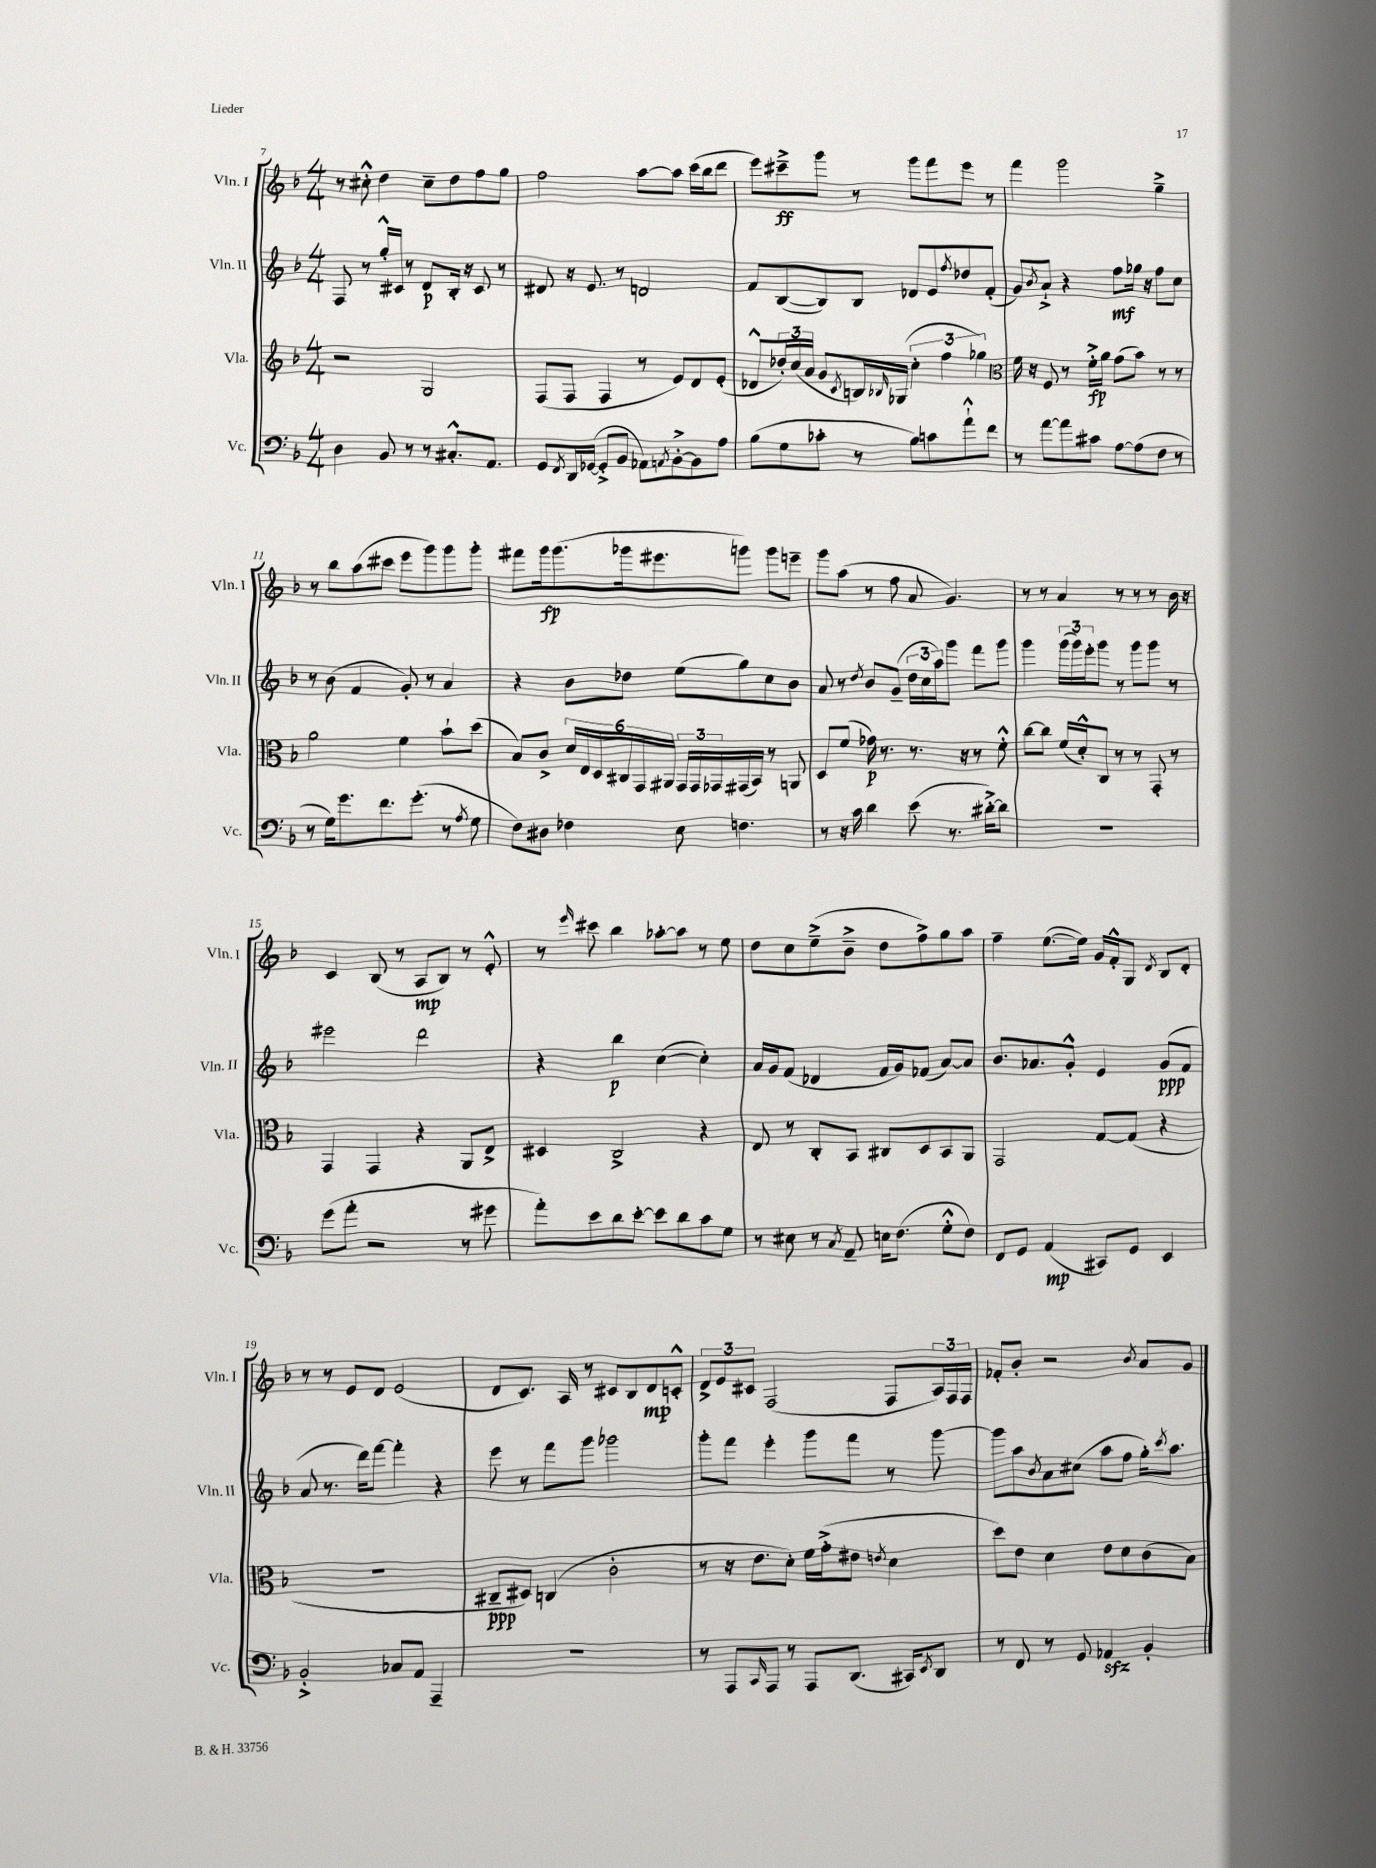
<<
\new StaffGroup <<
\new Staff = "s0" \with { instrumentName = "Vln. I" shortInstrumentName = "Vln. I" } {
    \clef treble \key f \major \numericTimeSignature \time 4/4
    r8 cis''8-.-^ d''4 cis''8-- d''8 f''8 g''8 |
    f''2 a''8~ a''8 c'''16( bes''16 d'''8 |
    e'''8) cis'''8--->\ff g'''8 r8 g'''8 f'''8 e'''8 r8 |
    f'''4 g'''2 g''4---> |
    r8 bes''8 a''8( cis'''8 e'''8 g'''8) g'''8 g'''8-. |
    fis'''8 g'''16\fp g'''8.( ges'''16 eis'''8. g'''8) g'''8 e'''8-- |
    g'''8 a''8( r8 f''8 a'8 g'4.) |
    r8 r8 a'4 r8 r8 r8 bes'16 r16 |
    c'4 bes8( r8 a8\mp bes8) r8 e'8-.-^ |
    r8 \grace { e'''16 } cis'''8 bes''4 aes''8~-. aes''8 r8 e''8 |
    d''8 c''8 e''8--->( bes'8---> d''8 f''8->) g''8 a''8 |
    f''4-- e''8.~( e''16) g'16 f'16-.-^ g8 \acciaccatura { d'8 } bes8 d'8-. |
    r8 r8 e'8 d'8 e'2( |
    d'8 c'8.) a16 r8 cis'8 bes8 d'8\mp c'8-.-^ |
    \tuplet 3/2 { d'8-> e'8 cis'8 } f2( f8 \tuplet 3/2 { a16) f16 f16 } |
    fes'8-. bes'8-. r2 \acciaccatura { bes'8 } a'8 g'8 \bar "|." |
}
\new Staff = "s1" \with { instrumentName = "Vln. II" shortInstrumentName = "Vln. II" } {
    \clef treble \key f \major \numericTimeSignature \time 4/4
    f8 r8 g''16-.-^ cis'16 r8 d'8\p bes16-. r16 cis'8 r8 |
    dis'8 r16 e'8. r8 d'2 |
    f'8 bes8~( bes8) bes8 des'8 e'8 \acciaccatura { f''8 } des''8 f'8-.( |
    g'8) \acciaccatura { bes'8 } a'8-!-> r4 f''8\mf ges''16 r16 f''8 c''8 |
    r8 bes'8( f'4 g'8-.) r8 a'4 |
    r4 bes'8 des''8 e''8( g''8) c''8 bes'8 |
    a'8 r8 \acciaccatura { d''8 } bes'8 g'8--( \tuplet 3/2 { d''16 c''16 a''16) } g'''8 f'''8 g'''8 |
    g'''4 \tuplet 3/2 { g'''16( g'''16) e'''16-. } g'''8 r8 g'''8 g'''8 r8 |
    eis'''2 d'''2 |
    r4 bes''4\p c''4~( c''4-.) |
    a'16 g'16 f'8( des'4 f'16 g'16) fes'8( a'8~) a'8 |
    bes'8. aes'8. g'8-.-^ e'4 g'8\ppp( f'8 |
    a'8 r8. d'''16) f'''8~ f'''4-. r4 |
    e'''8 r8 f'''8 g'''8 ges'''2 |
    g'''8-. f'''8 e'''4-. g'''8 f'''8 r8 g'''8~ |
    g'''8 a''8 \acciaccatura { bes'8 } a'8 cis''8( a''8 f''8 g''16-.) \acciaccatura { c'''8 } a''8. \bar "|." |
}
\new Staff = "s2" \with { instrumentName = "Vla." shortInstrumentName = "Vla." } {
    \clef treble \key f \major \numericTimeSignature \time 4/4
    r2 g2 |
    f8( f8 f4 r8 e'8) d'8 e'8-.( |
    des'8-^ \tuplet 3/2 { des''16-.) c''16( a'16 } g'8 \acciaccatura { c'8 } b16) \grace { bes16 } ges16( \tuplet 3/2 { c''4-. f''4 ges''4) } |
    \clef alto f'16 r16 f8 r8 f'16-.->\fp a'16 g'8( bes'8) r8 r8 |
    a'2 f'4 bes'8-! d''8( |
    bes8) c'8-> \tuplet 6/4 { d'16 e16 d16 cis16 g,16 ais,16 } \tuplet 3/2 { g,16 g,16 ges,16 } gis,16( bes,16) r8 a,8 |
    d8 f'8( ges'16\p) r8. r8. r16 r8 f'8-.-^ |
    c''8~ c''8 f'16( d'16-.-^) c8 r8 r8 g,8-. r8 |
    g,4 g,4 r4 a,8 e8-> |
    dis4 c2-> r4 |
    e8 r8 c8-. bes,8 cis8 d8 bes,8 a,8 |
    g,2 g8~ g8( r4 |
    R1 |
    cis8--\ppp dis8) c4( c'2-. |
    r8 r16 e'8. d'8-.) f'16 g'16-.->( eis'8 \acciaccatura { e'8 } d'4 |
    d''8) e'8 d'4 e'8 d'8 c'8( bes8) \bar "|." |
}
\new Staff = "s3" \with { instrumentName = "Vc." shortInstrumentName = "Vc." } {
    \clef bass \key f \major \numericTimeSignature \time 4/4
    d4 bes,8 r8 r8 cis8.-.-^ a,8. |
    g,8 \acciaccatura { f,8 } d,16 ges,16~( ges,8-.-> bes,8 aes,8) \acciaccatura { a,8 } bes,8~-.-> bes,8 a8 |
    bes8( g8 ces'8-. r8 bes8) c'8 a'8-!-^ f'8 |
    r8 a'8~ a'8 cis'8 a8~ a8( f8 r8 |
    r8 g16) g'8. f'8. g'8.-.( r8 \acciaccatura { a8 } g8 |
    f8) dis8 fes4 e8 f4. |
    r8 r16 c'16 d'4 e'8( r8. dis'16~-.->) dis'8 |
    R1 |
    g'8( a'8-. r2 r8 gis'8 |
    a'8-.) e'8 d'8 e'8~-. e'8 d'8 c'8 g8 |
    r8 eis8 r8 \acciaccatura { c8 } a,8-- e16 f8.( g8-.-^ f8) |
    f,8 g,8 a,4\mp( cis,8) g,8 e,4 |
    bes,2-.-> ces8 a,8 a,,4-- |
    R1 |
    r8 a,,8 \grace { c,16 } a,,8 r8 a,,8 d,8.( cis,16) \acciaccatura { e,8 } d,8 |
    r8 f,8 r8 g,8 aes,4\sfz bes,4-. \bar "|." |
}
>>
>>
\layout { \context { \Score currentBarNumber = #7 } }
